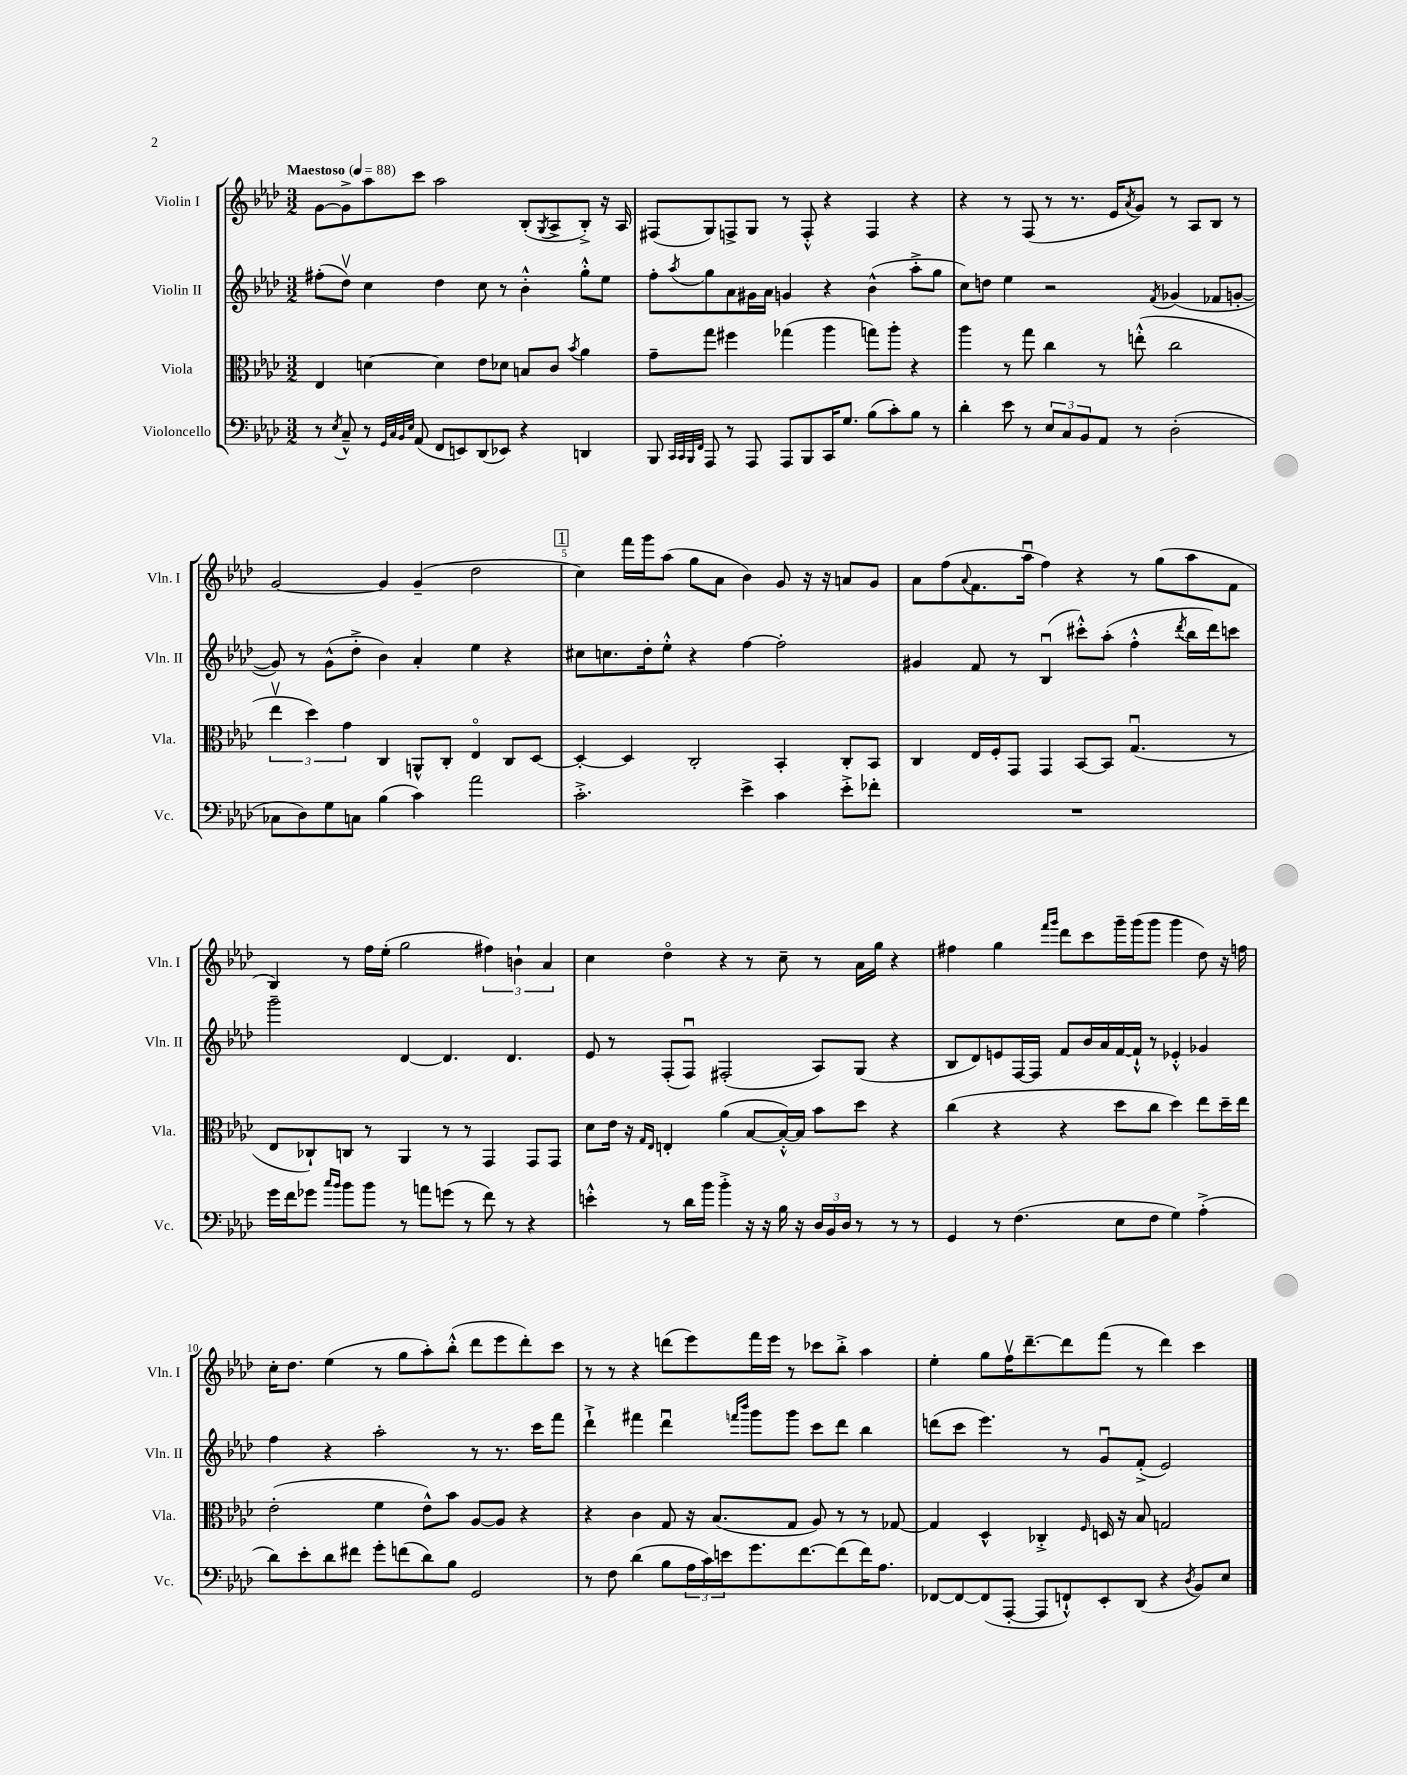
<<
\new StaffGroup <<
\new Staff = "s0" \with { instrumentName = "Violin I" shortInstrumentName = "Vln. I" } {
    \clef treble \key aes \major \numericTimeSignature \time 3/2 \tempo "Maestoso" 4 = 88
    g'8~ g'8-> aes''8 c'''8 aes''2 bes8-.( \acciaccatura { g8 } aes8-> bes8-.->) r16 aes16 |
    fis8( g8) f8-> g8 r8 f8-.-^ r4 f4 r4 |
    r4 r8 f8( r8 r8. ees'16 \acciaccatura { aes'8 } g'8) r8 aes8 bes8 r8 |
    g'2~ g'4 g'4--( des''2 |
    \mark \markup { \box "1" } c''4) f'''16 g'''16 aes''8( g''8 aes'8 bes'4) g'8 r16 r16 a'8 g'8 |
    aes'8 f''8( \appoggiatura { aes'8 } f'8. aes''16\downbow f''4) r4 r8 g''8( aes''8 f'8 |
    bes4) r8 f''16 ees''16-.( g''2 \tuplet 3/2 { fis''4) b'4-! aes'4 } |
    c''4 des''4\flageolet r4 r8 c''8-- r8 aes'16 g''16 r4 |
    fis''4 g''4 \grace { f'''16 g'''16 } des'''8 c'''8 g'''16-- g'''16( g'''8 g'''4 des''8) r16 f''16 |
    c''16-. des''8. ees''4( r8 g''8 aes''8-.) bes''8-.-^( des'''8 ees'''8 des'''8-.) c'''8 |
    r8 r8 r4 d'''8( ees'''8) f'''16 ees'''16 r8 ces'''8 bes''8-.-> aes''4 |
    ees''4-. g''8 f''16\upbow des'''8.~-- des'''8 f'''8( r8 des'''4) c'''4 \bar "|." |
}
\new Staff = "s1" \with { instrumentName = "Violin II" shortInstrumentName = "Vln. II" } {
    \clef treble \key aes \major \numericTimeSignature \time 3/2
    fis''8-.( des''8\upbow) c''4 des''4 c''8 r8 bes'4-.-^ g''8-.-^ ees''8 |
    f''8-. \acciaccatura { aes''8 } g''8 aes'8 gis'16 aes'16 g'4 r4 bes'4-^( aes''8-.-> g''8 |
    c''8) d''8 ees''4 r2 \acciaccatura { f'8 } ges'4( fes'8 g'8~-. |
    g'8) r8 g'8-^( des''8-.-> bes'4) aes'4-. ees''4 r4 |
    \mark \markup { \box "1" } cis''8 c''8. des''16-. ees''8-.-^ r4 f''4~ f''2-. |
    gis'4 f'8 r8 bes4\downbow( cis'''8-.-^) aes''8-.( f''4-.-^ \acciaccatura { des'''8 } bes''16 des'''16) c'''8 |
    g'''2-- des'4~ des'4. des'4. |
    ees'8 r8 f8-.( f8\downbow) fis2-.( aes8) g8( r4 |
    bes8 des'8) e'8 f16~ f16 f'8 bes'16 aes'16 f'16~ f'16-!-^ r8 ees'4-.-^ ges'4 |
    f''4 r4 aes''2-. r8 r8. c'''16 f'''8 |
    des'''4-!-> fis'''4 des'''4\downbow \grace { f'''16 bes'''16 } g'''8 g'''8 c'''8 des'''8 bes''4 |
    d'''8( c'''8 ees'''4.) r8 g'8\downbow f'8-.->( ees'2) \bar "|." |
}
\new Staff = "s2" \with { instrumentName = "Viola" shortInstrumentName = "Vla." } {
    \clef alto \key aes \major \numericTimeSignature \time 3/2
    ees4 d'4~ d'4 ees'8 des'8 b8 c'8 \acciaccatura { bes'8 } aes'4 |
    g'8-- g''8 fis''4 ges''4( aes''4 g''8) aes''8-. r4 |
    aes''4 r8 g''8 c''4 r8 e''8-.-^( c''2 |
    \tuplet 3/2 { ees''4\upbow des''4) g'4 } c4 a,8-^ c8-. ees4\flageolet c8 des8~ |
    \mark \markup { \box "1" } des4~-. des4 c2-. bes,4-. c8-. bes,8 |
    c4 ees16 f16-. g,8 g,4 bes,8~ bes,8 g4.\downbow( r8 |
    ees8 ces8-!) c8 r8 aes,4 r8 r8 g,4 g,8 g,8 |
    des'8 ees'16 r16 \grace { g16 ees16 } e4-. aes'4( bes8~ bes16~-.-^) bes16 bes'8 des''8 r4 |
    c''4( r4 r4 des''8 c''8 des''4) ees''8 des''16-- ees''16 |
    ees'2-.( f'4 ees'8-^) bes'8 aes8~ aes8 r4 |
    r4 c'4 g8 r16 bes8.( g8 aes8) r8 r8 ges8~ |
    ges4 des4-^ ces4-.-> \grace { f16 } d16 r16 bes8 g2 \bar "|." |
}
\new Staff = "s3" \with { instrumentName = "Violoncello" shortInstrumentName = "Vc." } {
    \clef bass \key aes \major \numericTimeSignature \time 3/2
    r8 \acciaccatura { ees8 } c8---^ r8 \grace { g,32 c32 bes,32 ees32 } aes,8( f,8 e,8) des,8( ees,8) r4 d,4 |
    bes,,8 \grace { c,32 c,32 bes,,32 f,32 } aes,,8 r8 aes,,8 aes,,8 bes,,8 c,16 g8. bes8( c'8-.) bes8 r8 |
    des'4-. ees'8 r8 \tuplet 3/2 { ees8 c8 bes,8 } aes,8 r8 des2-.( |
    ces8 des8) g8 c8 bes4( c'4) aes'2 |
    \mark \markup { \box "1" } c'2.-.-> ees'4-> c'4 ees'8-.-> fes'8-. |
    R1. |
    g'16 f'16 ges'8 \grace { c''16 bes'16 } bes'8 bes'8 r8 a'8 g'8( r8 f'8) r8 r4 |
    e'4-.-^ r8 des'16 bes'16 bes'4-.-> r16 r16 bes16 r16 \tuplet 3/2 { des16 bes,16 des16 } r8 r8 r8 |
    g,4 r8 f4.( ees8 f8 g4) aes4-.->( |
    des'8) ees'8-. des'8 fis'8 g'8-. f'8( des'8) bes8 g,2 |
    r8 f8 des'4( bes8 \tuplet 3/2 { aes16 c'16) e'16 } g'8. f'8.~ f'8( f'16) aes8. |
    fes,8~ fes,8~ fes,8( aes,,8~-. aes,,8 f,8-!-^) ees,8-. des,8( r4 \acciaccatura { des8 } bes,8) ees8 \bar "|." |
}
>>
>>
\layout { \context { \Score \override BarNumber.break-visibility = ##(#f #t #t) barNumberVisibility = #(every-nth-bar-number-visible 5) } }
